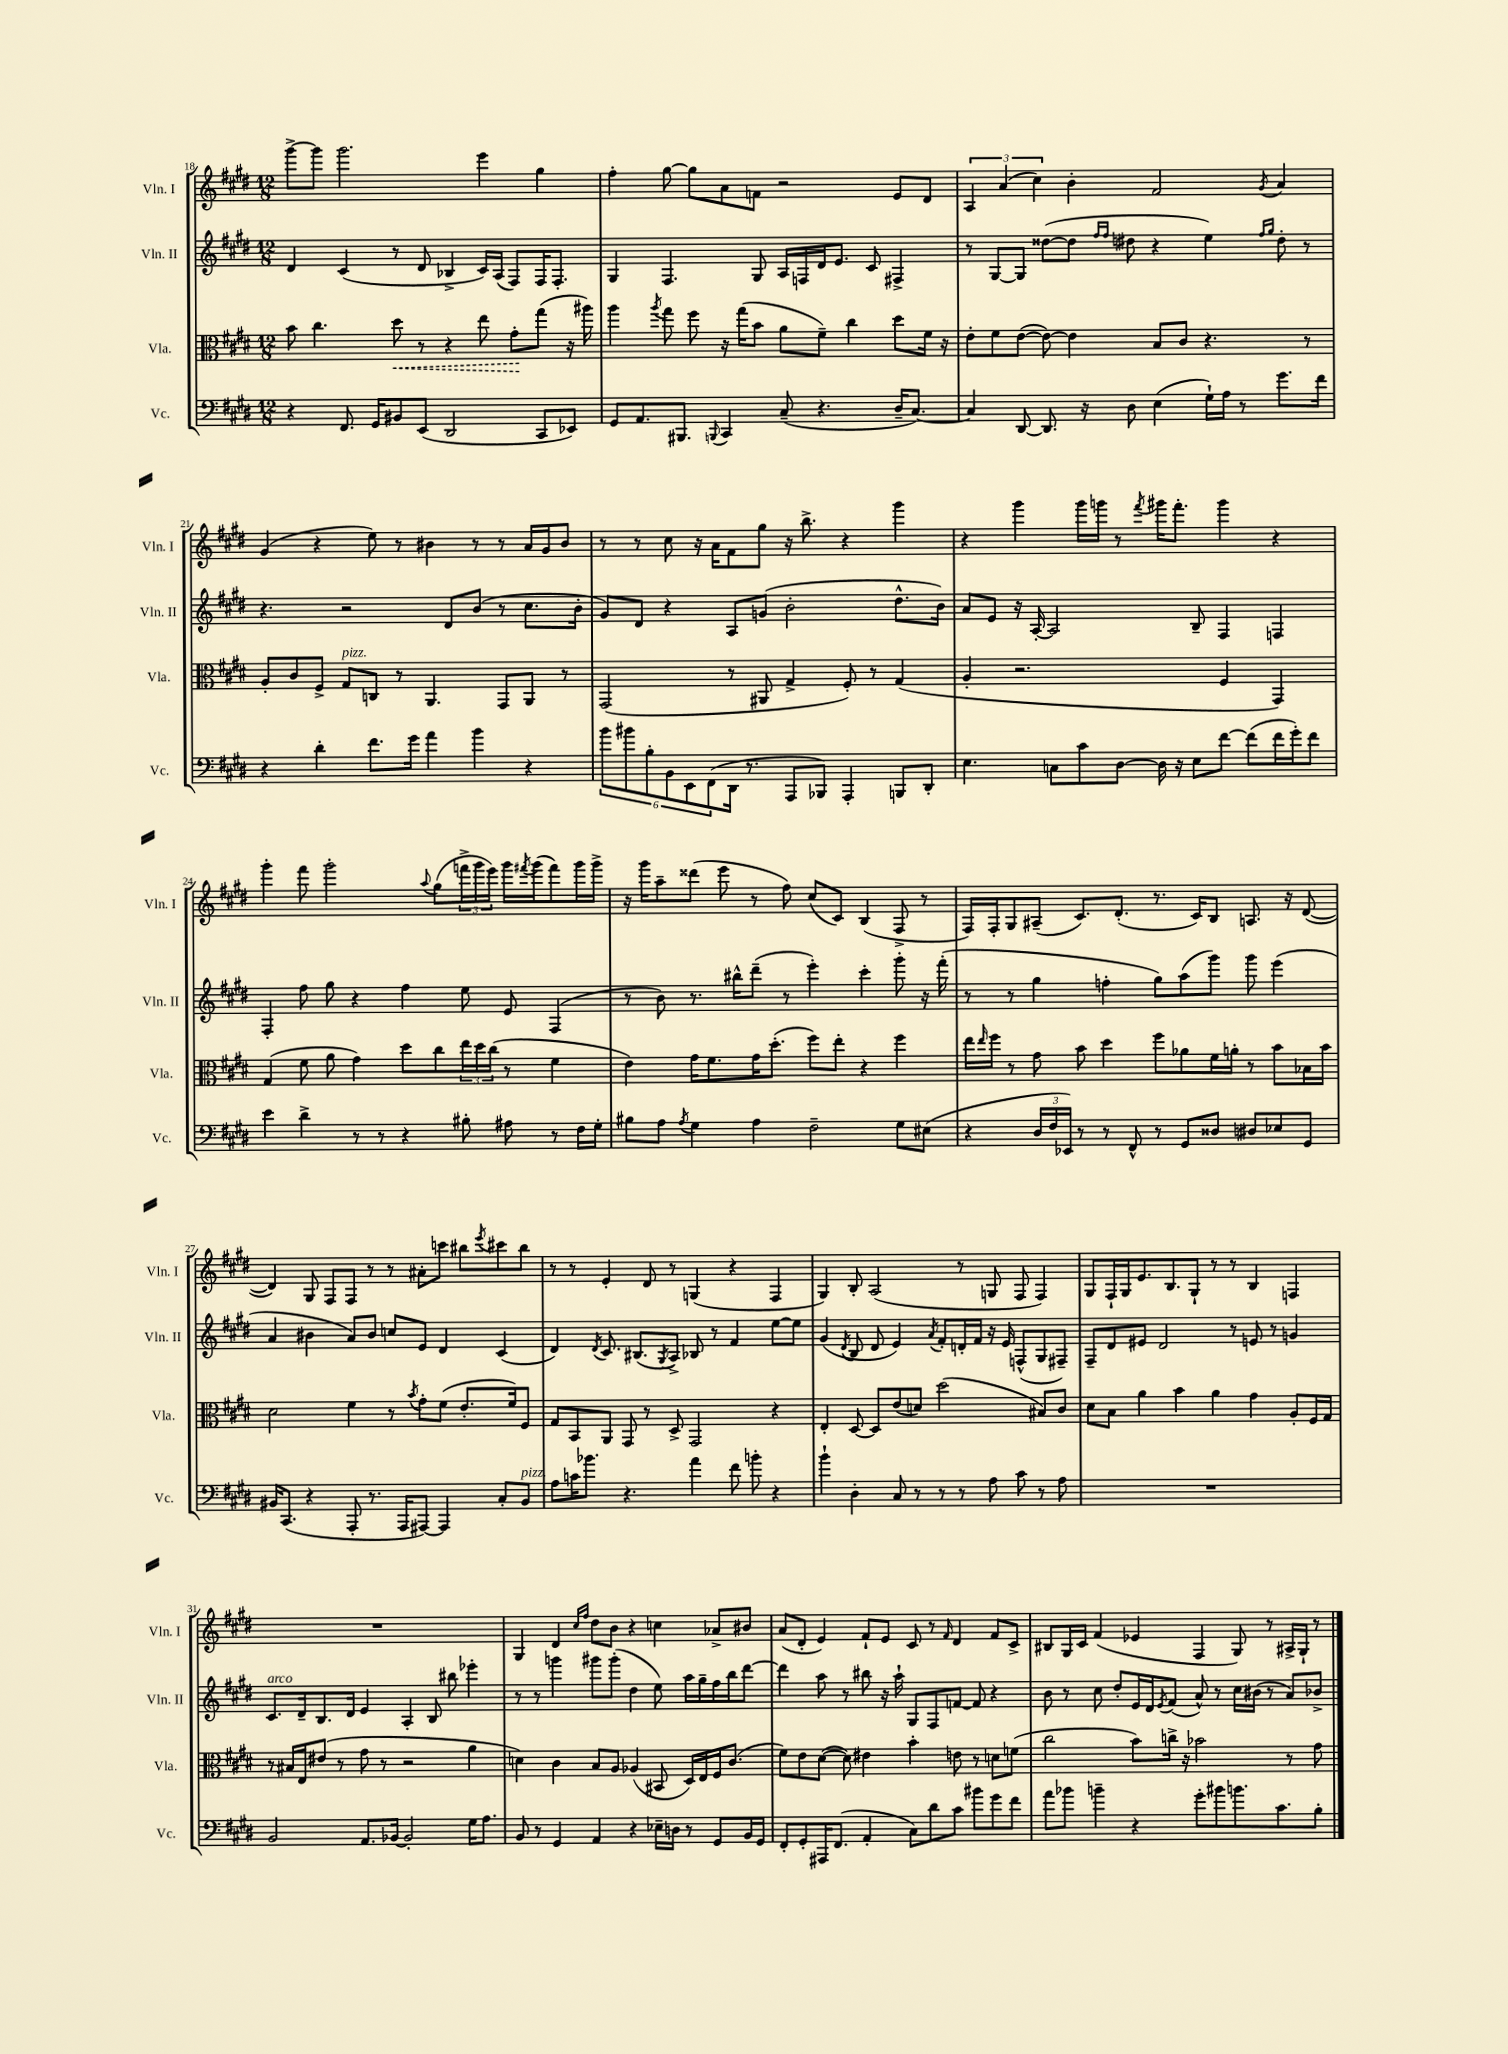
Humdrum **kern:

**kern	**kern	**dynam	**kern	**kern
*part4	*part3	*part3	*part2	*part1
*staff4	*staff3	*staff3	*staff2	*staff1
*I"Vc.	*I"Vla.	*	*I"Vln. II	*I"Vln. I
*I'Vc.	*I'Vla.	*	*I'Vln. II	*I'Vln. I
*clefF4	*clefC3	*	*clefG2	*clefG2
*k[f#c#g#d#]	*k[f#c#g#d#]	*	*k[f#c#g#d#]	*k[f#c#g#d#]
*M12/8	*M12/8	*	*M12/8	*M12/8
=18	=18	=18	=18	=18
4r	8b\	.	4d#/	[8ggg#^\L
.	4.cc#\	.	.	8ggg#\J]
8.FF#/	.	.	(4c#/	2.ggg#\
16GG#/KL	.	.	.	.
!	!	!LO:HP:b	!	!
8BB#X/	8dd#\	<	8r	.
(8EE/J	8r	.	8d#/	.
2DD#/	4r	.	4B-X^/	.
.	8ee\	.	16c#/LL)	4eee\
.	.	.	(16A/JJ	.
.	8g#'\L	.	8F#/L)	.
8CC#/L	(8gg#\J	[	16F#/K	4gg#\
.	.	.	8.F#'/J	.
8EE-X/J)	16r	.	.	.
.	16aa#X\)	.	.	.
=19	=19	=19	=19	=19
8GG#/L	4aa\	.	4G#/	4ff#'\
8.AA/	.	.	.	.
.	8qaa/	.	.	.
.	8gg#\	.	4.F#/	[8gg#\
8.BBB#X/J	.	.	.	.
.	8ff#\	.	.	8gg#\L]
8qqBBBn/	.	.	.	.
4CC#/	16r	.	.	8a\
.	(16gg#\KL	.	.	.
.	8b\J	.	8G#/	8fn\J
(8C#~/	8a\L	.	16A/LL	2r
.	.	.	16Fn/	.
4.r	8f#~\J)	.	16d#/J	.
.	.	.	8.e/J	.
.	4cc#\	.	.	.
.	.	.	8c#/	.
16D#~/KL	8dd#\L	.	4F#X^/	8e/L
[8.C#/J)	.	.	.	.
.	16f#\Jk	.	.	8d#/J
.	16r	.	.	.
=20	=20	=20	=20	=20
4C#/]	8e'\L	.	8r	6A/
.	8f#\	.	[8G#/L	.
.	.	.	.	(6a/
[8DD#/	([8e\J	.	8G#/J]	.
.	.	.	.	6cc#\)
8.DD#/]	8e\_)	.	([8dd##X\L	.
.	4e\]	.	8dd##\J]	4b'\
16r	.	.	.	.
.	.	.	16qqff#/LL	.
.	.	.	16qqff#/JJ	.
8D#\	.	.	8dd#X\	.
(4E\	8B/L	.	4r	2f#/
.	8c#/J	.	.	.
16G#`\LL)	4.r	.	4ee\)	.
16A\JJ	.	.	.	.
8r	.	.	.	.
.	.	.	16qqff#/LL	.
.	.	.	16qqgg#/JJ	8qg#/
8.g#\L	.	.	8dd#'\	4a/
.	8r	.	8r	.
16f#\Jk	.	.	.	.
!!LO:LB:g=z
=21	=21	=21	=21	=21
4r	8A'/L	.	4.r	(4g#/
.	8c#/	.	.	.
4d#'\	8F#^/J	.	.	4r
!	!LO:TX:a:i:t=pizz.	!	!	!
.	8G#/L	.	2r	.
8.f#\L	8Cn/J	.	.	8ee\)
.	8r	.	.	8r
16g#\Jk	.	.	.	.
4a\	4.AA/	.	.	4b#X\
.	.	.	8d#/L	.
4b\	.	.	(8b/J	8r
.	8GG#/L	.	8r	8r
4r	8AA/J	.	8.cc#\L	16a/LL
.	.	.	.	16g#/J
.	8r	.	.	8b#/J
.	.	.	16b'\Jk	.
=22	=22	=22	=22	=22
12b\L	(2GG#/	.	8g#/L)	8r
12b#X\	.	.	.	.
.	.	.	8d#/J	8r
12B'\	.	.	.	.
12BB\	.	.	4r	8cc#\
12EE\	.	.	.	.
.	.	.	.	16r
(12FF#\	.	.	.	.
.	.	.	.	16a\KL
16DD#\Jk	8r	.	8A/L	8f#\
8.r	.	.	.	.
.	8AA#X/	.	(8gn/J	8gg#\J
8AAA/L	4G#^/	.	2b'\	16r
.	.	.	.	8.bb^\
8BBB-X/J)	.	.	.	.
4AAA'/	8F#'/)	.	.	4r
.	8r	.	.	.
8BBBn/L	(4G#/	.	8.dd#^^\L	4ggg#\
8DD#'/J	.	.	.	.
.	.	.	16b\Jk)	.
=23	=23	=23	=23	=23
4.E\	4A'/	.	8a/L	4r
.	.	.	8e/J	.
.	2.r	.	16r	4ggg#\
.	.	.	[16A'/	.
8Cn\L	.	.	2A/]	.
8c#\	.	.	.	16ggg#\LL
.	.	.	.	16gggn\JJ
[8D#\J	.	.	.	8r
.	.	.	.	8qfff#/
16D#\]	.	.	.	16ggg#X\KL
16r	.	.	.	8.fff#'\J
8E\L	.	.	8B~/	.
[8f#\J	4F#/	.	4F#/	4ggg#\
(8f#\L]	.	.	.	.
16f#\L	4GG#/)	.	4Fn/	4r
16g#'\J)	.	.	.	.
8f#\J	.	.	.	.
!!LO:LB:g=z
=24	=24	=24	=24	=24
4e\	(4G#/	.	4F#'/	4ggg#'\
4d#^\	8f#\	.	8ff#\	8fff#\
.	8a\	.	8gg#\	2ggg#'\
8r	4g#\)	.	4r	.
8r	.	.	.	.
4r	8dd#\L	.	4ff#\	.
.	.	.	.	8qqaa/
.	8cc#\	.	.	(8gg#\L
8B#X'\	24ee\L	.	8ee\	24fffn^\L
.	24dd#\	.	.	24ggg#\
.	(24cc#\JJ	.	.	24eee\JJ)
8A#X\	8r	.	8e/	16ggg#\LL
.	.	.	.	8qfff#X/
.	.	.	.	(16ggg#\J
8r	4f#\	.	(4F#/	8fff#\)
16F#\LL	.	.	.	16ggg#\L
16G#'\JJ	.	.	.	16ggg#^\JJ
=25	=25	=25	=25	=25
8B#X\L	4e\)	.	8r	16r
.	.	.	.	16ggg#\KL
8A\J	.	.	8b\)	8aa~\
8qA/	.	.	.	.
4G#\	16g#\KL	.	8.r	(8ddd##X\J
.	8.f#\	.	.	.
.	.	.	.	8eee\
.	.	.	16bb#X^^\KL	.
4A\	16g#\K	.	(8ddd#~\J	8r
.	(8.dd#'\J	.	.	.
.	.	.	8r	8ff#\)
2F#~\	8ff#\L)	.	4eee'\)	(8cc#/L
.	8ee'\J	.	.	8c#/J)
.	4r	.	4ccc#'\	(4B/
8G#\L	4ff#\	.	8ggg#'\	8F#^/
(8E#X\J	.	.	16r	8r
.	.	.	(16fff#'\	.
=26	=26	=26	=26	=26
4r	16ee\LL	.	8r	16F#/LL)
.	16qqee/	.	.	.
.	16ff#\JJ	.	.	16F#'/J
.	8r	.	8r	8G#/
24D#/LL	8g#\	.	4gg#\	(8A#X~/J
24F#/	.	.	.	.
24EE-X/JJ)	.	.	.	.
8r	8b\	.	.	8.c#/L)
8r	4dd#\	.	4ffn'\	.
.	.	.	.	(8.d#'/J
8FF#^^/	.	.	.	.
8r	8ff#\L	.	8gg#\L)	8.r
8GG#/L	8a-X\	.	(8aa\	.
.	.	.	.	16c#/KL)
8D##X/J	16f#\L	.	8ggg#\J)	8B/J
.	16an'\JJ	.	.	.
8D#X/L	8r	.	8ggg#\	8.An/
8E-X/	8b\L	.	(4eee\	.
.	.	.	.	16r
8GG#/J	16B-X\L	.	.	([8d#/
.	16b\JJ	.	.	.
!!LO:LB:g=z
=27	=27	=27	=27	=27
16BB#X/KL	2d#\	.	4a/	4d#/])
(8.CC#/J	.	.	.	.
4r	.	.	4b#X\	8G#/
.	.	.	.	8F#/L
8AAA'/	4f#\	.	8a/L)	8F#/J
8.r	.	.	8b#/J	8r
.	8r	.	8ccn/L	8r
16AAA/KL	.	.	.	.
.	8qb/	.	.	.
[8AAA#X/J)	8g#'\L	.	8e/J	8a#X'\L
4AAA#/]	(8f#\J	.	4d#/	8cccn\J
.	8.e'/L	.	.	8bb#X\L
.	.	.	.	8qeee/
8C#'/L	.	.	(4c#/	8ccc#X\
.	16f#/k)	.	.	.
!LO:TX:a:i:t=pizz.	!	!	!	!
8BB#/J	8F#/J	.	.	8bb#\J
=28	=28	=28	=28	=28
8A\L	8G#/L	.	4d#/)	8r
16cn\K	8BB/	.	.	8r
8.b-X\J	.	.	.	.
.	.	.	8qd#/	.
.	8AA/J	.	8.c#/	4e'/
4.r	8GG#/	.	.	.
.	.	.	(8.B#X/L	.
.	8r	.	.	8d#/
.	.	.	8qG#/	.
.	8D#^/	.	8A^/J)	8r
4a\	2GG#/	.	8B-X/	(4Gn/
.	.	.	8r	.
8f#\	.	.	4f#/	4r
8bn'\	.	.	.	.
4r	4r	.	[8ee\L	4F#/
.	.	.	8ee\J]	.
=29	=29	=29	=29	=29
4b`\	4E'/	.	(4g#/	4G#/)
.	.	.	8qd#/	.
4D#'\	[8D#/	.	8B/	8B'/
.	8D#/L]	.	8d#/	(2A/
8C#/	(8e/	.	4e/)	.
8r	8dn/J)	.	.	.
.	.	.	8qa/	.
8r	(2dd#\	.	8f#'/L	.
8r	.	.	16dn'/L	8r
.	.	.	16f#/JJ	.
8A\	.	.	16r	8Gn/
.	.	.	16e/	.
8c#\	.	.	(8Fn^^/L	8F#/
8r	8B#X/L)	.	8G#/	4F#/)
8A\	8c#/J	.	8F#X~/J)	.
=30	=30	=30	=30	=30
1.r	8d#\L	.	8F#~/L	8G#/L
.	8B\J	.	8d#/	16F#`/L
.	.	.	.	16G#/J
.	4a\	.	8e#X/J	8.e/
.	.	.	2d#/	.
.	.	.	.	8.B/
.	4b\	.	.	.
.	.	.	.	8G#`/J
.	4a\	.	.	8r
.	.	.	8r	8r
.	4g#\	.	8en/	4B/
.	.	.	8r	.
.	8A'/L	.	4gn/	4Fn/
.	16F#/L	.	.	.
.	16G#/JJ	.	.	.
!!LO:LB:g=z
=31	=31	=31	=31	=31
!	!	!	!LO:TX:a:i:t=arco	!
2BB/	8r	.	8.c#/L	1.r
.	16B#X/LL	.	.	.
.	16E/J	.	16d#~/k	.
.	(8e#X/J	.	8.B/	.
.	8r	.	.	.
.	.	.	16d#/Jk	.
8.AA/L	8g#\	.	4e/	.
.	8r	.	.	.
[16BB-X/Jk	.	.	.	.
2BB-'/]	2r	.	4A'/	.
.	.	.	8B/	.
.	.	.	8bb#X\	.
16G#\KL	4a\	.	4eee-X'\	.
8.A\J	.	.	.	.
=32	=32	=32	=32	=32
8BB/	4dn\)	.	8r	4G#/
8r	.	.	8r	.
4GG#/	4c#\	.	4gggn\	4d#/
.	.	.	.	16qqcc#/LL
.	.	.	.	16qqff#/JJ
4AA/	8B/L	.	8ggg#X\L	8dd#\L
.	8A/J	.	(8ggg#'\J	8b\J
4r	(4A-X/	.	4dd#\	4r
16E-X~\LL	8BB#X/	.	8ee\)	4ccn\
16Dn\JJ	.	.	.	.
8r	16D#/LL)	.	16aa\LL	.
.	16E/	.	16gg#~\	.
8GG#/L	16F#/J	.	16ff#\	8a-X^/L
.	(8.c#/J	.	16bb\J	.
16BB/L	.	.	[8ddd#\J	8b#X/J
16GG#/JJ	.	.	.	.
=33	=33	=33	=33	=33
8FF#'/L	8f#\L)	.	4ddd#\]	(8a/L
8GG#'/	8e\	.	.	8d#'/J
16AAA#X/K	([8d#\J	.	8aa\	4e/)
(8.FF#/J	.	.	.	.
.	8d#\])	.	8r	.
4AA'/	4e#X\	.	8bb#X\	8f#`/L
.	.	.	16r	8e/J
.	.	.	16aa`\	.
8C#\L)	4b'\	.	8G#/L	8c#/
8d#\	.	.	8F#/	8r
.	.	.	.	16qqf#/
8c#\J	8en\	.	[8fn/J	4d#/
8b#X\L	8r	.	8f/]	.
8g#\	8dn\L	.	4r	8f#/L
8f#\J	(8fn\J	.	.	8c#^/J
=34	=34	=34	=34	=34
8a\L	2cc#\	.	8b\	8B#X/L
8b-X\J	.	.	8r	16G#/L
.	.	.	.	16c#/JJ
4bn~\	.	.	8cc#\	(4f#/
.	.	.	8dd#'/L	.
4r	8b\L)	.	16e/L	4e-X/
.	.	.	16d#/J	.
.	.	.	8qe/	.
.	16ccn^\Jk	.	(8f#/J	.
.	16r	.	.	.
8g#'\L	2b-X\	.	8a^^/)	4F#/
8b#X\	.	.	8r	.
8.bn\	.	.	16cc#\LL	8G#/)
.	.	.	(16b#X\JJ	.
.	.	.	8r	8r
8.c#\	.	.	.	.
.	8r	.	8a/L)	16A#X^/LL
.	.	.	.	16G#`/JJ
8B'\J	8g#\	.	8b-X^/J	8r
==	==	==	==	==
*-	*-	*-	*-	*-
